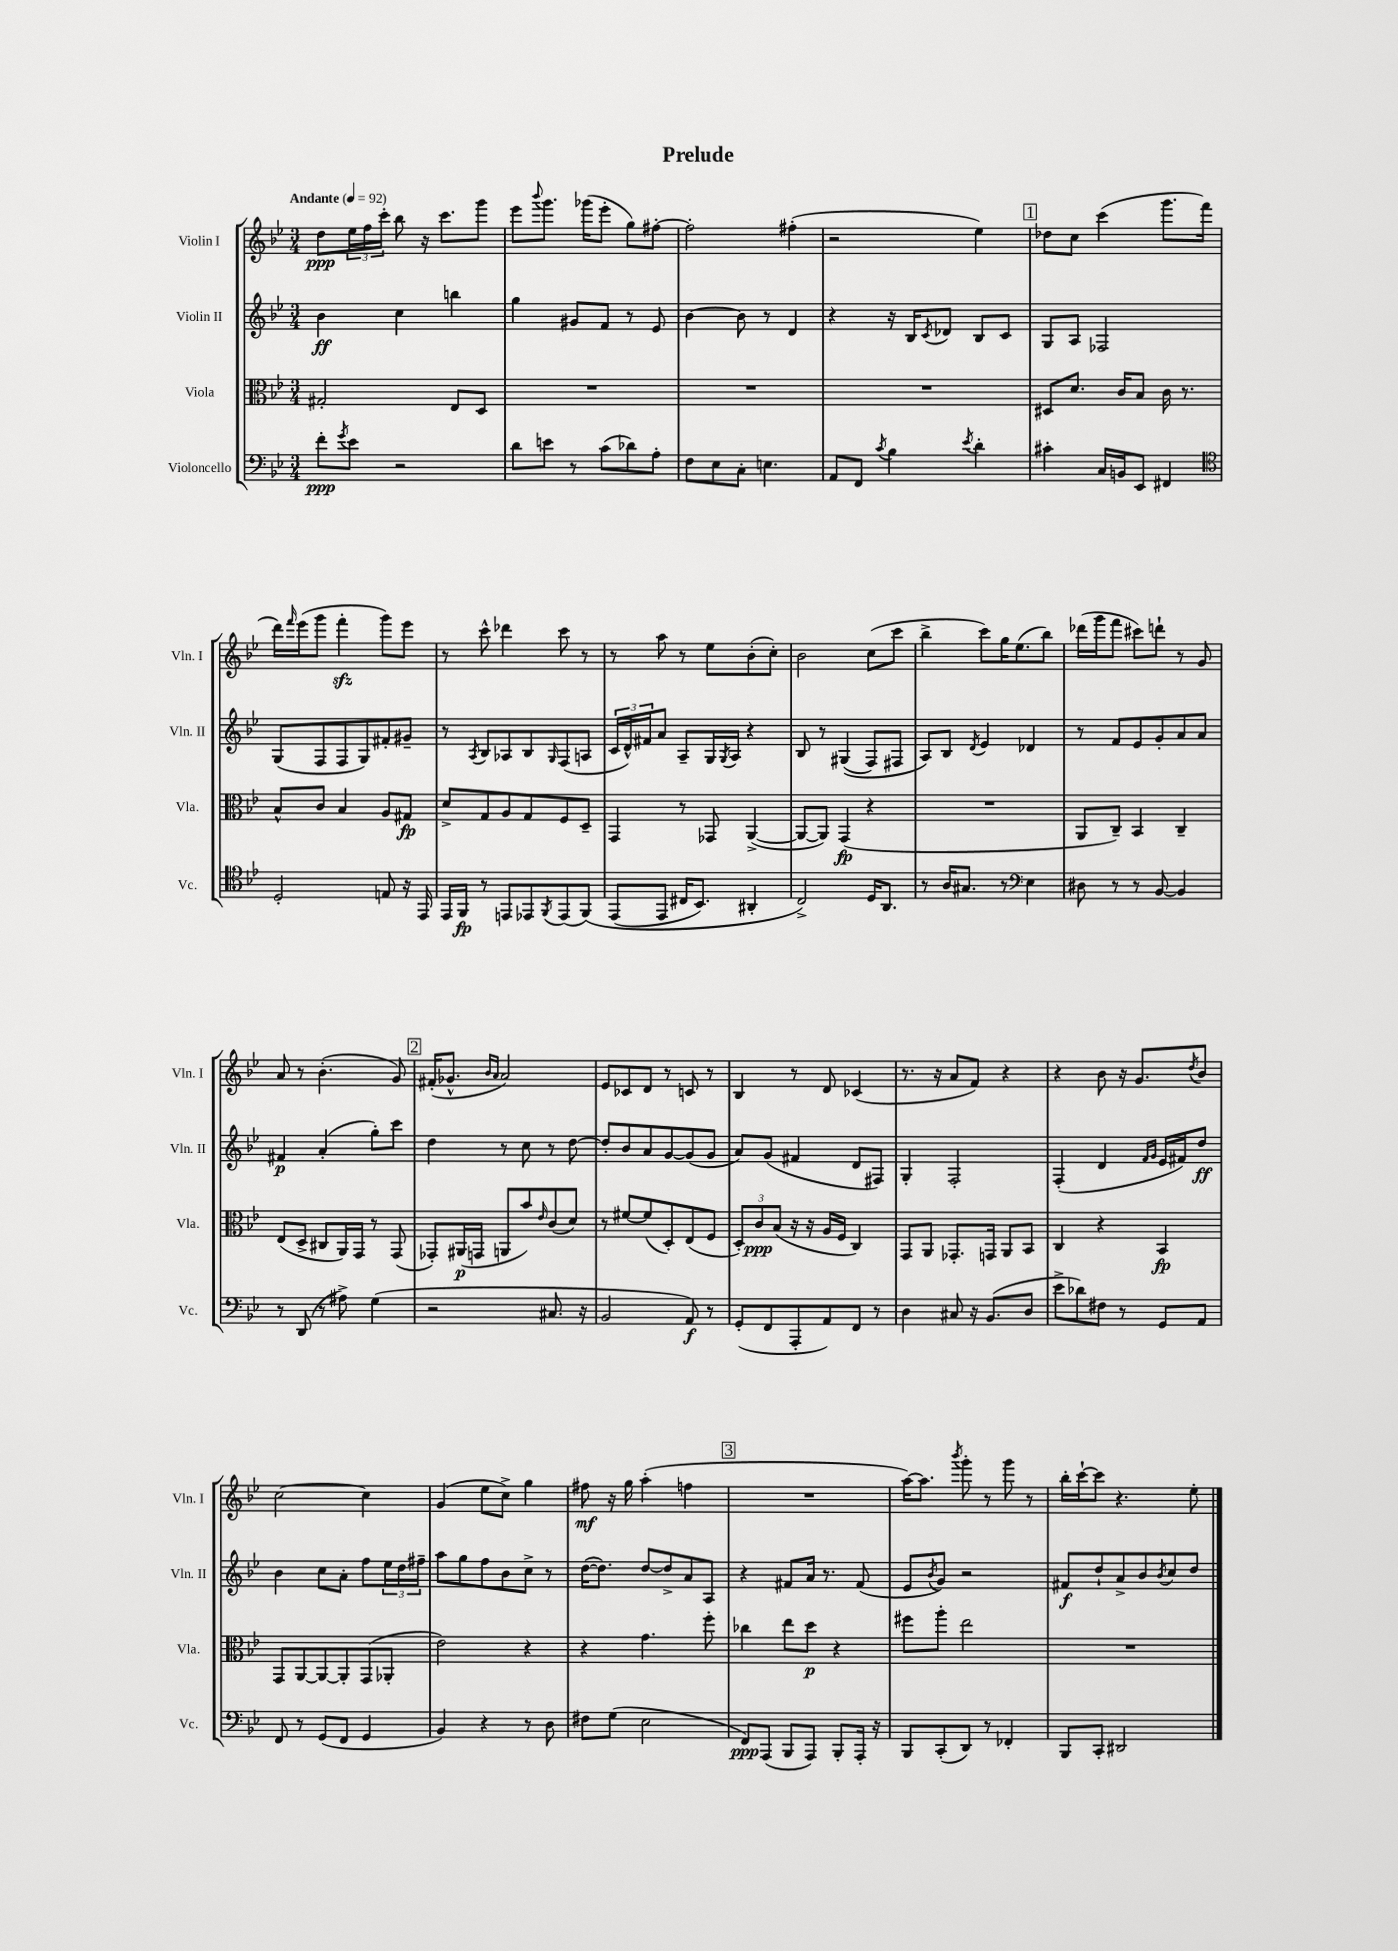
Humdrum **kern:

**kern	**dynam	**kern	**dynam	**kern	**dynam	**kern	**dynam
*part4	*part4	*part3	*part3	*part2	*part2	*part1	*part1
*staff4	*staff4	*staff3	*staff3	*staff2	*staff2	*staff1	*staff1
*I"Violoncello	*	*I"Viola	*	*I"Violin II	*	*I"Violin I	*
*I'Vc.	*	*I'Vla.	*	*I'Vln. II	*	*I'Vln. I	*
*clefF4	*	*clefC3	*	*clefG2	*	*clefG2	*
*k[b-e-]	*	*k[b-e-]	*	*k[b-e-]	*	*k[b-e-]	*
*M3/4	*	*M3/4	*	*M3/4	*	*M3/4	*
*MM92	*	*MM92	*	*MM92	*	*MM92	*
=1	=1	=1	=1	=1	=1	=1	=1
!	!	!	!	!	!	!LO:TX:a:B:t=Andante	!
8f'\L	ppp	2G#X'/	.	4b-\	ff	8dd\L	ppp
8qg/	.	.	.	.	.	.	.
8e-\J	.	.	.	.	.	24ee-\L	.
.	.	.	.	.	.	24ff\	.
.	.	.	.	.	.	24ccc'\JJ	.
2r	.	.	.	4cc\	.	8bb-\	.
.	.	.	.	.	.	16r	.
.	.	.	.	.	.	8.ccc\L	.
.	.	8E-/L	.	4bbn\	.	.	.
.	.	8D/J	.	.	.	8ggg\J	.
=2	=2	=2	=2	=2	=2	=2	=2
8d\L	.	2.r	.	4gg\	.	8eee-\L	.
.	.	.	.	.	.	8qqbbb-/	.
8en\J	.	.	.	.	.	8.ggg\J	.
8r	.	.	.	8g#X/L	.	.	.
.	.	.	.	.	.	(16ggg-X\KL	.
(8c\L	.	.	.	8f/J	.	8eee-'\J	.
8d-X\)	.	.	.	8r	.	8gg\L)	.
8A'\J	.	.	.	8e-/	.	[8ff#X'\J	.
=3	=3	=3	=3	=3	=3	=3	=3
8F\L	.	2.r	.	[4b-\	.	2ff#'\]	.
8E-\	.	.	.	.	.	.	.
8C'\J	.	.	.	8b-\]	.	.	.
4.En\	.	.	.	8r	.	.	.
.	.	.	.	4d/	.	(4ff#X'\	.
=4	=4	=4	=4	=4	=4	=4	=4
8AA/L	.	2.r	.	4r	.	2r	.
8FF/J	.	.	.	.	.	.	.
8qc/	.	.	.	.	.	.	.
4B-\	.	.	.	16r	.	.	.
.	.	.	.	16B-/KL	.	.	.
.	.	.	.	8qc/	.	.	.
.	.	.	.	8d-X/J	.	.	.
8qe-/	.	.	.	.	.	.	.
4d'\	.	.	.	8B-/L	.	4ee-\)	.
.	.	.	.	8c/J	.	.	.
!!LO:REH:place=s1:t=1
=5	=5	=5	=5	=5	=5	=5	=5
4c#X'\	.	8D#X/L	.	8G/L	.	8dd-X\L	.
.	.	8.d/J	.	8A/J	.	8cc\J	.
16C/LL	.	.	.	2F-X/	.	(4ccc\	.
16BBn/J	.	16c/KL	.	.	.	.	.
8EE-/J	.	8B-/J	.	.	.	.	.
4FF#X/	.	16c\	.	.	.	8.ggg\L	.
.	.	8.r	.	.	.	.	.
.	.	.	.	.	.	16fff\Jk	.
!!LO:LB:g=z
=6	=6	=6	=6	=6	=6	=6	=6
*clefC4	*	*	*	*	*	*	*
2D'/	.	8B-^^/L	.	(8G/L	.	16ddd\LL)	.
.	.	.	.	.	.	16qqfff/	.
.	.	.	.	.	.	(16eee-\J	.
.	.	8c/J	.	8F/	.	8ggg\J	.
.	.	4B-/	.	8F/	.	4fffzz'\	.
.	.	.	.	8G/)	.	.	.
8En/	.	8A/L	.	8f#X'/	.	8ggg\L)	.
16r	.	8G#X/J	fp	8g#X~/J	.	8eee-\J	.
16EE-/	.	.	.	.	.	.	.
=7	=7	=7	=7	=7	=7	=7	=7
16EE-/LL	.	8d^/L	.	8r	.	8r	.
16FF/JJ	fp	.	.	.	.	.	.
.	.	.	.	8qA/	.	.	.
8r	.	8G/	.	8B-/L	.	8ccc^^\	.
8EEn/L	.	8A/	.	8A-X/	.	4ddd-X\	.
8EE-X/	.	8G/	.	8B-/	.	.	.
8qFF/	.	.	.	16qqG/	.	.	.
(8EE-/	.	8F/	.	(8F/	.	8ccc\	.
(8FF/J)	.	8D~/J	.	8An/J	.	8r	.
=8	=8	=8	=8	=8	=8	=8	=8
(8EE-/L	.	4GG/	.	24c/LL	.	8r	.
.	.	.	.	24d^^/)	.	.	.
.	.	.	.	24f#X/J	.	.	.
8EE-/J	.	.	.	8a/J	.	8aa\	.
16C#X/KL	.	8r	.	8A~/L	.	8r	.
8.BB-/J)	.	.	.	.	.	.	.
.	.	8GG-X/	.	16G/L	.	8ee-\L	.
.	.	.	.	8qG/	.	.	.
.	.	.	.	16A/JJ	.	.	.
4AA#X'/	.	([4AA^/	.	4r	.	(8b-'\	.
.	.	.	.	.	.	8cc'\J)	.
=9	=9	=9	=9	=9	=9	=9	=9
2C^/)	.	8AA/L_	.	8B-/	.	2b-\	.
.	.	8AA/J])	.	8r	.	.	.
.	.	(4GG/	fp	((4G#X/	.	.	.
16D/KL	.	4r	.	8F/L)	.	(8cc\L	.
8.AA/J	.	.	.	.	.	.	.
.	.	.	.	8F#X/J	.	8ccc\J	.
=10	=10	=10	=10	=10	=10	=10	=10
8r	.	2.r	.	8A/L)	.	4bb-^\	.
16A/KL	.	.	.	8B-/J	.	.	.
8.G#X/J	.	.	.	.	.	.	.
.	.	.	.	8qd/	.	.	.
.	.	.	.	4e-/	.	8ccc\L)	.
8r	.	.	.	.	.	16gg\K	.
.	.	.	.	.	.	(8.ee-\	.
*clefF4	*	*	*	*	*	*	*
4E-\	.	.	.	4d-X/	.	.	.
.	.	.	.	.	.	8bb-\J)	.
=11	=11	=11	=11	=11	=11	=11	=11
8D#X\	.	8AA/L	.	8r	.	(16ddd-X\LL	.
.	.	.	.	.	.	16ggg\J	.
8r	.	8C~/J)	.	8f/L	.	8fff\J	.
8r	.	4BB-/	.	8e-/	.	8ccc#X\L)	.
[8BB-/	.	.	.	8g'/	.	8dddn`\J	.
4BB-/]	.	4C~/	.	8a/	.	8r	.
.	.	.	.	8a/J	.	8g/	.
!!LO:LB:g=z
=12	=12	=12	=12	=12	=12	=12	=12
8r	.	(8E-/L	.	4f#X/	p	8a/	.
(8DD/	.	8D^/J	.	.	.	8r	.
8r	.	8C#X/L	.	(4a'/	.	(4.b-'\	.
8A#X^\)	.	16AA/L)	.	.	.	.	.
.	.	16GG/JJ	.	.	.	.	.
(4G\	.	8r	.	8gg'\L)	.	.	.
.	.	(8GG/	.	8ccc\J	.	8g/)	.
!!LO:REH:place=s1:t=2
=13	=13	=13	=13	=13	=13	=13	=13
2r	.	8GG-X'/L)	.	4dd\	.	(16f#X'/KL	.
.	.	.	.	.	.	8.g-X^^/J	.
.	.	(16AA#X/L	p	.	.	.	.
.	.	16GGn/JJ	.	.	.	.	.
.	.	.	.	.	.	16qqb-/LL	.
.	.	.	.	.	.	16qqa/JJ	.
.	.	8AAn/L	.	8r	.	2a/)	.
.	.	8b-/)	.	8cc\	.	.	.
.	.	16qqe-/	.	.	.	.	.
8.C#X/	.	(8c/	.	8r	.	.	.
.	.	8d/J)	.	[8dd\	.	.	.
16r	.	.	.	.	.	.	.
=14	=14	=14	=14	=14	=14	=14	=14
2BB-/	.	8r	.	8dd'/L]	.	8e-/L	.
.	.	[8f#X/L	.	8b-/	.	8c-X/	.
.	.	(8f#/]	.	8a/	.	8d/J	.
.	.	8D'/)	.	[8g/	.	8r	.
8AA/)	f	(8E-/	.	(8g/]	.	8cn/	.
8r	.	8F/J	.	8g/J	.	8r	.
=15	=15	=15	=15	=15	=15	=15	=15
(8GG'/L	.	12D'/L)	.	8a/L)	.	4B-/	.
.	.	12c/	ppp	.	.	.	.
8FF/	.	.	.	(8g/J	.	.	.
.	.	(12B-/J	.	.	.	.	.
8AAA'/	.	16r	.	4f#X/	.	8r	.
.	.	16r	.	.	.	.	.
8AA/)	.	16A/LL	.	.	.	8d/	.
.	.	16F/JJ	.	.	.	.	.
8FF/J	.	4C/)	.	8d/L	.	(4c-X/	.
8r	.	.	.	8F#X/J)	.	.	.
=16	=16	=16	=16	=16	=16	=16	=16
4D\	.	8GG/L	.	4G'/	.	8.r	.
.	.	8AA/J	.	.	.	.	.
.	.	.	.	.	.	16r	.
8C#X/	.	8.GG-X'/L	.	2F'/	.	8a/L	.
16r	.	.	.	.	.	8f/J)	.
(8.BB-/L	.	16GGn/Jk	.	.	.	.	.
.	.	8AA/L	.	.	.	4r	.
8D/J	.	8BB-/J	.	.	.	.	.
=17	=17	=17	=17	=17	=17	=17	=17
8e-^\L	.	4C/	.	(4F'/	.	4r	.
8d-X\)	.	.	.	.	.	.	.
8F#X\J	.	4r	.	4d/	.	8b-\	.
8r	.	.	.	.	.	16r	.
.	.	.	.	.	.	8.g/L	.
.	.	.	.	16qqf/LL	.	.	.
.	.	.	.	16qqg/JJ	.	.	.
8GG/L	.	4BB-/	fp	16e-/LL	.	.	.
.	.	.	.	16f#X/J)	.	.	.
.	.	.	.	.	.	8qdd/	.
8AA/J	.	.	.	8dd/J	ff	8b-/J	.
!!LO:LB:g=z
=18	=18	=18	=18	=18	=18	=18	=18
8FF/	.	8GG/L	.	4b-\	.	[2cc\	.
8r	.	[8AA/	.	.	.	.	.
(8GG/L	.	8AA/_	.	8cc\L	.	.	.
8FF/J	.	8AA'/]	.	8a'\J	.	.	.
4GG/	.	(8GG/	.	8ff\L	.	4cc\]	.
.	.	8AA-X'/J	.	24ee-\L	.	.	.
.	.	.	.	24dd\	.	.	.
.	.	.	.	24ff#X~\JJ	.	.	.
=19	=19	=19	=19	=19	=19	=19	=19
4BB-/)	.	2e-\)	.	8aa\L	.	(4g/	.
.	.	.	.	8gg\	.	.	.
4r	.	.	.	8ff\	.	8ee-\L	.
.	.	.	.	8b-\	.	8cc^\J)	.
8r	.	4r	.	8cc^\J	.	4gg\	.
8D\	.	.	.	8r	.	.	.
=20	=20	=20	=20	=20	=20	=20	=20
8F#X\L	.	4r	.	([16dd\KL	.	8ff#X\	mf
.	.	.	.	8.dd\J])	.	.	.
(8G\J	.	.	.	.	.	16r	.
.	.	.	.	.	.	16gg\	.
2E-\	.	4.g\	.	[8dd/L	.	(4aa'\	.
.	.	.	.	8dd^/]	.	.	.
.	.	.	.	8a/	.	4ffn\	.
.	.	8ff'\	.	8A/J	.	.	.
!!LO:REH:place=s1:t=3
=21	=21	=21	=21	=21	=21	=21	=21
8FF/L)	ppp	4cc-X\	.	4r	.	2.r	.
(8AAA/J	.	.	.	.	.	.	.
8BBB-/L	.	8ee-\L	.	8f#X/L	.	.	.
8AAA/J)	.	8dd\J	p	16a/Jk	.	.	.
.	.	.	.	8.r	.	.	.
8BBB-'/L	.	4r	.	.	.	.	.
16AAA'/Jk	.	.	.	(8f#/	.	.	.
16r	.	.	.	.	.	.	.
=22	=22	=22	=22	=22	=22	=22	=22
8BBB-/L	.	8ff#X\L	.	8e-/L	.	[16aa\KL)	.
.	.	.	.	.	.	8.aa\J]	.
.	.	.	.	8qb-/	.	.	.
(8CC'/	.	8aa'\J	.	8g/J)	.	.	.
.	.	.	.	.	.	8qbbb-/	.
8DD/J)	.	2ee-\	.	2r	.	8ggg'\	.
8r	.	.	.	.	.	8r	.
4FF-X'/	.	.	.	.	.	8ggg\	.
.	.	.	.	.	.	8r	.
=23	=23	=23	=23	=23	=23	=23	=23
8BBB-/L	.	2.r	.	8f#X/L	f	16bb-'\LL	.
.	.	.	.	.	.	[16ccc`\J	.
8CC'/J	.	.	.	8dd`/	.	8ccc\J]	.
2DD#X/	.	.	.	8a^/	.	4.r	.
.	.	.	.	8b-/	.	.	.
.	.	.	.	8qb-/	.	.	.
.	.	.	.	8cc/	.	.	.
.	.	.	.	8dd/J	.	8ee-'\	.
==	==	==	==	==	==	==	==
*-	*-	*-	*-	*-	*-	*-	*-
